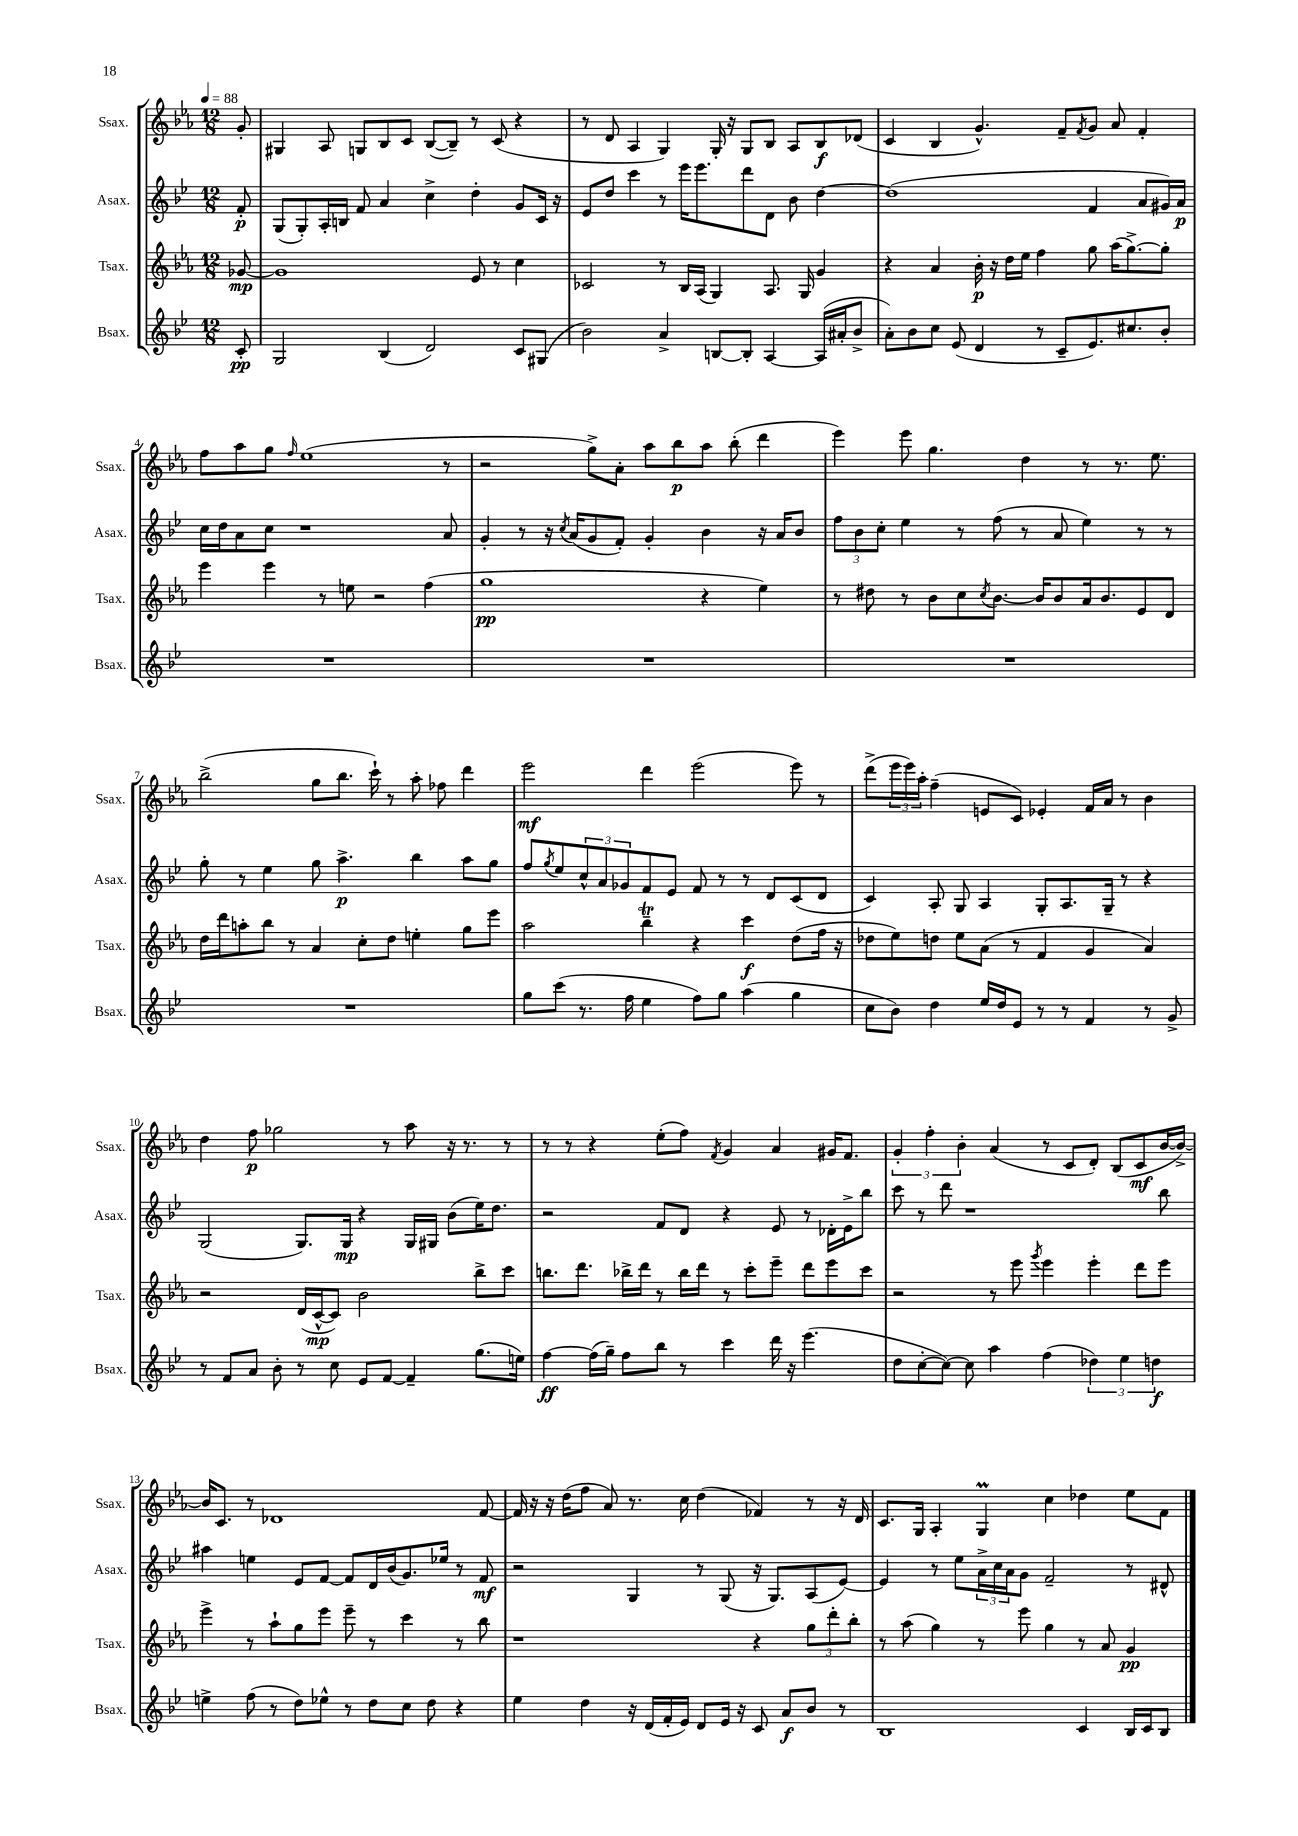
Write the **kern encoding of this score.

**kern	**kern	**kern	**kern
*staff4	*staff3	*staff2	*staff1
*clefG2	*clefG2	*clefG2	*clefG2
*k[b-e-]	*k[b-e-a-]	*k[b-e-]	*k[b-e-a-]
*M12/8	*M12/8	*M12/8	*M12/8
*MM88	*MM88	*MM88	*MM88
8c'	[8g-	8f'	8g'
=	=	=	=
2G	1g-]	(8G	4G#
.	.	8G')	.
.	.	16A'	8A-
.	.	16B	.
.	.	8f	8G
(4B-	.	4a	8B-
.	.	.	8c
2d)	.	4cc^	([8B-
.	.	.	8B-~])
.	8e-	4dd'	8r
.	8r	.	(8c
8c	4cc	8g	4r
(8G#	.	16c	.
.	.	16r	.
=	=	=	=
2b-)	2c-	8e-	8r
.	.	8dd	8d
.	.	4ccc	4A-
4a^	8r	8r	4G)
.	16B-	16eee-	.
.	(16A-	8.eee-	.
[8B	4G)	.	16G'
.	.	.	16r
8B']	.	8ddd	8G
[4A	8.A-	8d	8B-
.	.	8b-	8A-
.	16G	.	.
(16A]	4g	[4dd	8B-
16a#'	.	.	.
8b-^	.	.	(8d-
=	=	=	=
8a')	4r	(1dd]	4c
8b-	.	.	.
8cc	4a-	.	4B-
(8e-	.	.	.
4d	16b-'	.	4.g^^)
.	16r	.	.
.	16dd	.	.
.	16ee-	.	.
8r	4ff	.	.
8c~	.	.	8f~
.	.	.	8qf
8.e-)	8gg	4f	8g
.	(16aa-	.	8a-
8.cc#	[8.gg^)	.	.
.	.	8a	4f'
8b-'	8gg']	16g#)	.
.	.	16a	.
=	=	=	=
1.r	4eee-	16cc	8ff
.	.	16dd	.
.	.	8a	8aa-
.	4eee-	8cc	8gg
.	.	.	16qqff
.	.	1r	(1ee-
.	8r	.	.
.	8ee	.	.
.	2r	.	.
.	(4ff	.	.
.	.	8a	8r
=	=	=	=
1.r	1gg	4g'	2r
.	.	8r	.
.	.	16r	.
.	.	8qcc	.
.	.	(16a	.
.	.	8g	8gg^)
.	.	8f')	8a-'
.	.	4g'	8aa-
.	.	.	8bb-
.	4r	4b-	8aa-
.	.	.	(8bb-'
.	4ee-)	16r	4ddd
.	.	16a	.
.	.	8b-	.
=	=	=	=
1.r	8r	12ff	4eee-)
.	.	12b-	.
.	8dd#	.	.
.	.	12cc'	.
.	8r	4ee-	8eee-
.	8b-	.	4.gg
.	8cc	8r	.
.	8qcc	.	.
.	[8.b-	(8ff	.
.	.	8r	4dd
.	16b-]	.	.
.	8b-	8a	.
.	16a-	4ee-)	8r
.	8.b-	.	.
.	.	.	8.r
.	8e-	8r	.
.	.	.	8.ee-
.	8d	8r	.
=	=	=	=
1.r	16dd	8gg'	(2bb-^
.	16ddd	.	.
.	8aa'	8r	.
.	8bb-	4ee-	.
.	8r	.	.
.	4a-	8gg	8gg
.	.	4.aa^	8.bb-
.	8cc'	.	.
.	.	.	16ccc`)
.	8dd	.	8r
.	4ee'	4bb-	8aa-'
.	.	.	8ff-
.	8gg	8aa	4ddd
.	8eee-	8gg	.
=	=	=	=
8gg	2aa-	8ff	2eee-
.	.	8qgg	.
(8ccc	.	8ee-	.
8.r	.	12cc^^	.
.	.	12a	.
.	.	12g-	.
16ff	.	.	.
4ee-	4bb-~	8f	4ddd
.	.	8e-	.
8ff)	4r	8f	(2eee-
8gg	.	8r	.
(4aa	4ccc	8r	.
.	.	8d	.
4gg	(8dd	(8c	8eee-)
.	16ff	8d	8r
.	16r	.	.
=	=	=	=
8cc	8dd-	4c)	(8ddd^
8b-)	8ee-)	.	24eee-
.	.	.	24eee-)
.	.	.	24aa-'
4dd	8dd	8A'	(4ff~
.	8ee-	8G	.
16ee-	(8a-	4A	8e
16dd	.	.	.
8e-	8r	.	8c)
8r	4f	8G'	4e-'
8r	.	8.A	.
4f	4g	.	16f
.	.	16G~	16a-
.	.	8r	8r
8r	4a-)	4r	4b-
8g^	.	.	.
=	=	=	=
8r	2r	(2G	4dd
8f	.	.	.
8a	.	.	8ff
8b-'	.	.	2gg-
8r	(16d	8.G)	.
.	[16c^^	.	.
8cc	8c])	.	.
.	.	16G	.
8e-	2b-	4r	.
[8f	.	.	8r
4f~]	.	16G	8aa-
.	.	16G#	.
.	.	(8b-	16r
.	.	.	8.r
(8.gg	8bb-^	16ee-)	.
.	.	8.dd	.
.	8ccc	.	8r
16ee)	.	.	.
=	=	=	=
[4ff	8.bb	2r	8r
.	.	.	8r
.	8.ddd	.	.
(16ff]	.	.	4r
16gg~)	.	.	.
8ff	16bb-^	.	.
.	16ddd	.	.
8bb-	8r	8f	(8ee-'
8r	16bb-	8d	8ff)
.	16ddd	.	.
.	.	.	8qf
4ccc	8r	4r	4g
.	8ccc'	.	.
16ddd	8eee-~	8e-	4a-
16r	.	.	.
(4.eee-	8ddd	8r	.
.	8eee-	16d-'	16g#
.	.	16e-^	8.f
.	8ccc	8bb-	.
=	=	=	=
8dd	2r	8ccc	6g'
[8cc'	.	8r	.
.	.	.	6ff'
8cc_)	.	8ddd	.
.	.	.	6b-'
8cc]	.	1r	.
4aa	8r	.	(4a-
.	8eee-	.	.
.	8qggg	.	.
(4ff	4eee-	.	8r
.	.	.	8c
6dd-)	4eee-'	.	8d')
.	.	.	(8B-
6ee-	.	.	.
.	8ddd	.	8c
6dd	.	.	.
.	8eee-	8bb-	[16b-
.	.	.	16b-^_)
=	=	=	=
4ee^	4eee-^	4aa#	16b-]
.	.	.	8.c
(8ff	8r	4ee	8r
8r	8aa-`	.	1d-
8dd)	8gg	8e-	.
8ee-^^	8eee-	[8f	.
8r	8eee-~	8f]	.
8dd	8r	16d	.
.	.	(16b-	.
8cc	4ccc	8.g)	.
8dd	.	.	.
.	.	16ee-	.
4r	8r	8r	.
.	8bb-	8f	[8f
=	=	=	=
4ee-	1r	2r	16f]
.	.	.	16r
.	.	.	16r
.	.	.	(16dd
4dd	.	.	8ff
.	.	.	8a-)
16r	.	4G	8.r
(16d	.	.	.
16f'	.	.	.
16e-)	.	.	16cc
8d	.	8r	(4dd
16e-	.	(8G	.
16r	.	.	.
8c	4r	16r	4f-)
.	.	8.G)	.
8a	.	.	.
8b-	12gg	(8A	8r
.	12ddd'	.	.
8r	.	[8e-)	16r
.	12bb-'	.	.
.	.	.	16d
=	=	=	=
1B-	8r	4e-]	8.c
.	(8aa-	.	.
.	.	.	16G
.	4gg)	8r	4A-'
.	.	8ee-	.
.	8r	24a^	4G
.	.	24cc	.
.	.	24a	.
.	8eee-	8g	.
.	4gg	2f~	4cc
4c	8r	.	4dd-
.	8a-	.	.
16B-	4g	8r	8ee-
16c	.	.	.
8B-	.	8d#^^	8f
==	==	==	==
*-	*-	*-	*-
